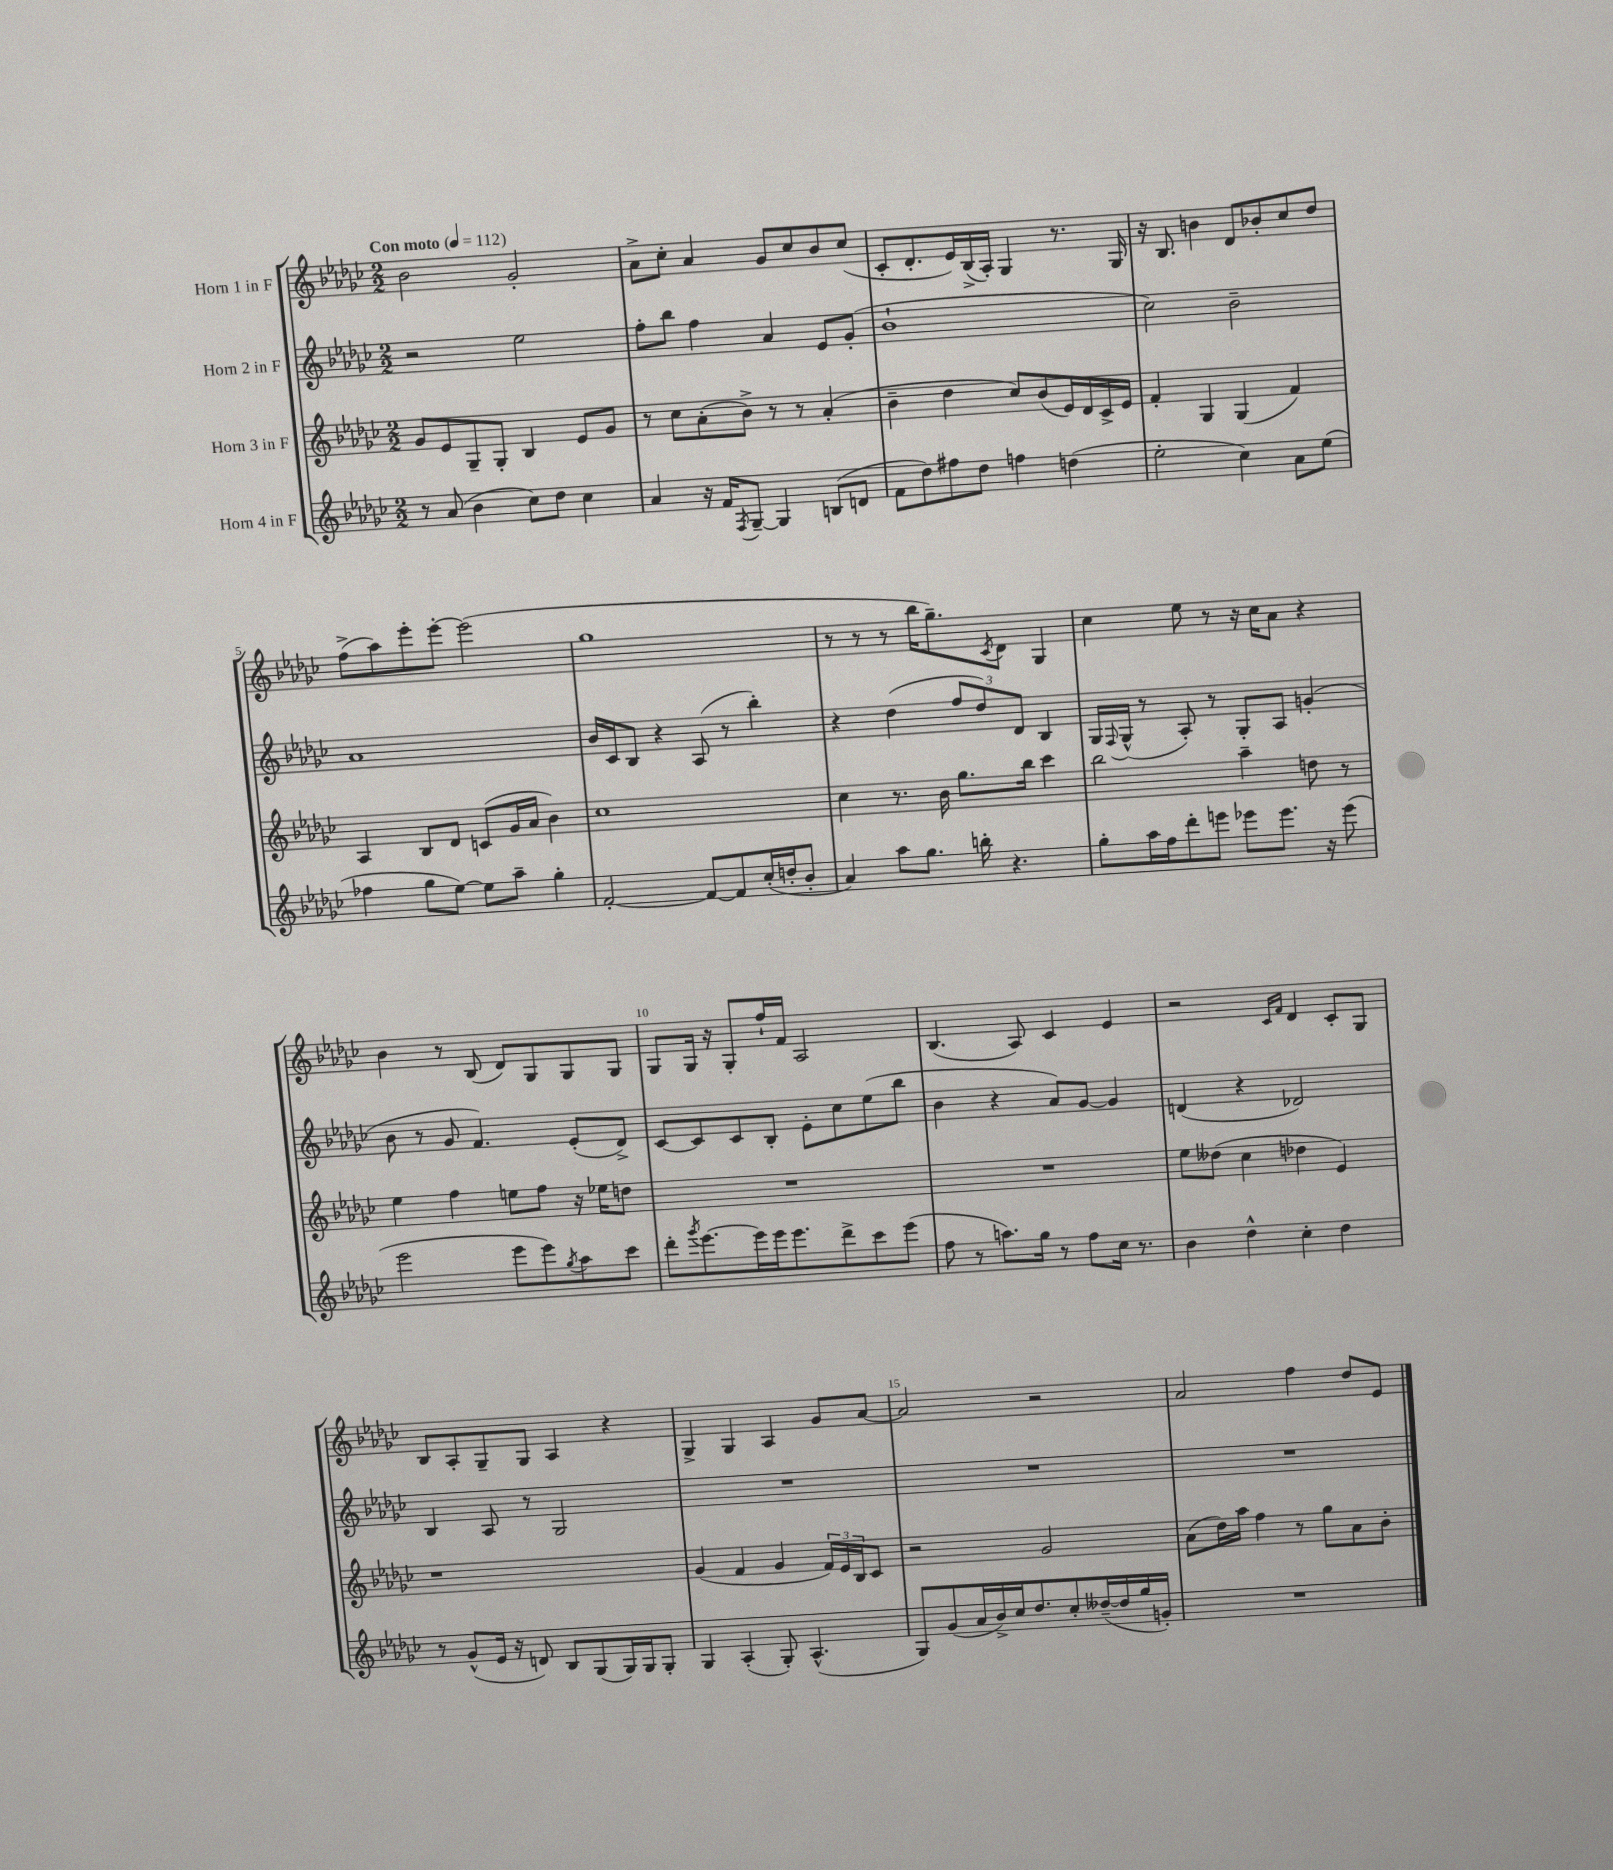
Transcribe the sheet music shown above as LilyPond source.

<<
\new StaffGroup <<
\new Staff = "s0" \with { instrumentName = "Horn 1 in F" } {
    \clef treble \key ges \major \numericTimeSignature \time 2/2 \tempo "Con moto" 4 = 112
    bes'2 ges'2-. |
    aes'8-> ces''8-. aes'4 ges'8 ces''8 bes'8 ces''8( |
    ces'8-. des'8.-. ees'16) bes16->( aes16-.) ges4 r8. ges16 |
    r16 bes8. b'4 des'8 bes'8-. ces''8 des''8 |
    f''8->( aes''8) ees'''8-. ees'''8~-. ees'''2( |
    ges''1 |
    r8 r8 r8 bes''16 ges''8.--) \acciaccatura { ces'8 } des'8 ges4 |
    ces''4 ees''8 r8 r16 ces''16 aes'8 r4 |
    bes'4 r8 bes8( des'8) ges8 ges8 ges8 |
    ges8 ges16 r16 ges8-. f''16-! f'16 aes2 |
    bes4.( aes8) ces'4 ees'4 |
    r2 \grace { ces'16 f'16 } des'4 ces'8-. ges8 |
    bes8 aes8-. ges8-- ges8 aes4 r4 |
    ges4-> ges4 aes4 ges'8 aes'8~ |
    aes'2 r2 |
    aes'2 f''4 des''8 ees'8 \bar "|." |
}
\new Staff = "s1" \with { instrumentName = "Horn 2 in F" } {
    \clef treble \key ges \major \numericTimeSignature \time 2/2
    r2 ees''2 |
    f''8-. bes''8 f''4 aes'4 ees'8 ges'8-.( |
    bes'1-! |
    ces''2) bes'2-- |
    aes'1 |
    bes'16 ces'16 bes8 r4 aes8( r8 bes''4-.) |
    r4 des''4( \tuplet 3/2 { f''8 des''8) des'8 } bes4 |
    ges16 \appoggiatura { f8 } ges16-^( r8 aes8-.) r8 ges8-. aes8 g'4-.( |
    bes'8 r8 ges'8 f'4.) ees'8-.( des'8->) |
    ces'8~ ces'8 ces'8 bes8-. ees'8-. ces''8 ees''8( bes''8 |
    bes'4 r4 aes'8) ges'8~ ges'4 |
    d'4( r4 des'2) |
    bes4 aes8 r8 ges2 |
    R1 |
    R1 |
    R1 \bar "|." |
}
\new Staff = "s2" \with { instrumentName = "Horn 3 in F" } {
    \clef treble \key ges \major \numericTimeSignature \time 2/2
    ges'8 ees'8 ges8-- ges8-. bes4 ees'8 ges'8 |
    r8 ces''8 aes'8-.( bes'8->) r8 r8 aes'4-.( |
    bes'4-- des''4 ces''8) bes'8( ees'16) des'16 ces'16-> ees'16 |
    f'4-. ges4 ges4( f'4) |
    aes4 bes8 des'8 c'8( ges'16 aes'16 bes'4) |
    ces''1 |
    ces''4 r8. bes'16 ges''8. bes''16 ces'''4 |
    bes''2 aes''4-- d''8 r8 |
    ees''4 f''4 e''8 f''8 r16 ees''16 d''8 |
    R1 |
    R1 |
    ees''8 deses''8( ces''4 des''4 ees'4) |
    r1 |
    ges'4( f'4 ges'4 \tuplet 3/2 { f'16) ees'16 bes16 } ces'8 |
    r2 ges'2 |
    aes'8( des''16) aes''16 f''4 r8 ges''8 aes'8 bes'8-. \bar "|." |
}
\new Staff = "s3" \with { instrumentName = "Horn 4 in F" } {
    \clef treble \key ges \major \numericTimeSignature \time 2/2
    r8 aes'8( bes'4 ces''8) des''8 ces''4 |
    aes'4 r16 f'16 \acciaccatura { f8 } ges8~-- ges4 b8( d'8 |
    f'8 des''8) fis''8 des''8 f''4 d''4( |
    ees''2-. ces''4) aes'8 ees''8( |
    fes''4 ges''8 ees''8~) ees''8 aes''8-- ges''4-. |
    f'2~-. f'8~ f'8 ces''16-.( d''16-. bes'8-. |
    aes'4) aes''8 ges''8. b''16-. r4. |
    ges''8-. aes''16 f''16 des'''8-. e'''8 ees'''8 ees'''8. r16 ees'''8( |
    ees'''2 ees'''8 ees'''8) \acciaccatura { ges''8 } aes''8 ces'''8 |
    des'''8-. \acciaccatura { ges'''8 } ees'''8.~ ees'''16 ees'''16 ees'''8. des'''8-> ces'''8 ees'''8( |
    f''8 r8 a''8.) ges''16 r8 f''8 ces''16 r8. |
    bes'4 des''4-^ ces''4-. des''4 |
    r8 ges'8-^( ees'16 r16 d'8) bes8 ges8( ges16) ges16 ges8-. |
    ges4 aes4-.( ges8-.) aes4.-^( |
    ges8) ges'8( aes'16 bes'16->) ces''16 des''8. ces''8-. deses''16~--( deses''16 ges''16 g'16-.) |
    R1 \bar "|." |
}
>>
>>
\layout { \context { \Score \override BarNumber.break-visibility = ##(#f #t #t) barNumberVisibility = #(every-nth-bar-number-visible 5) } }
